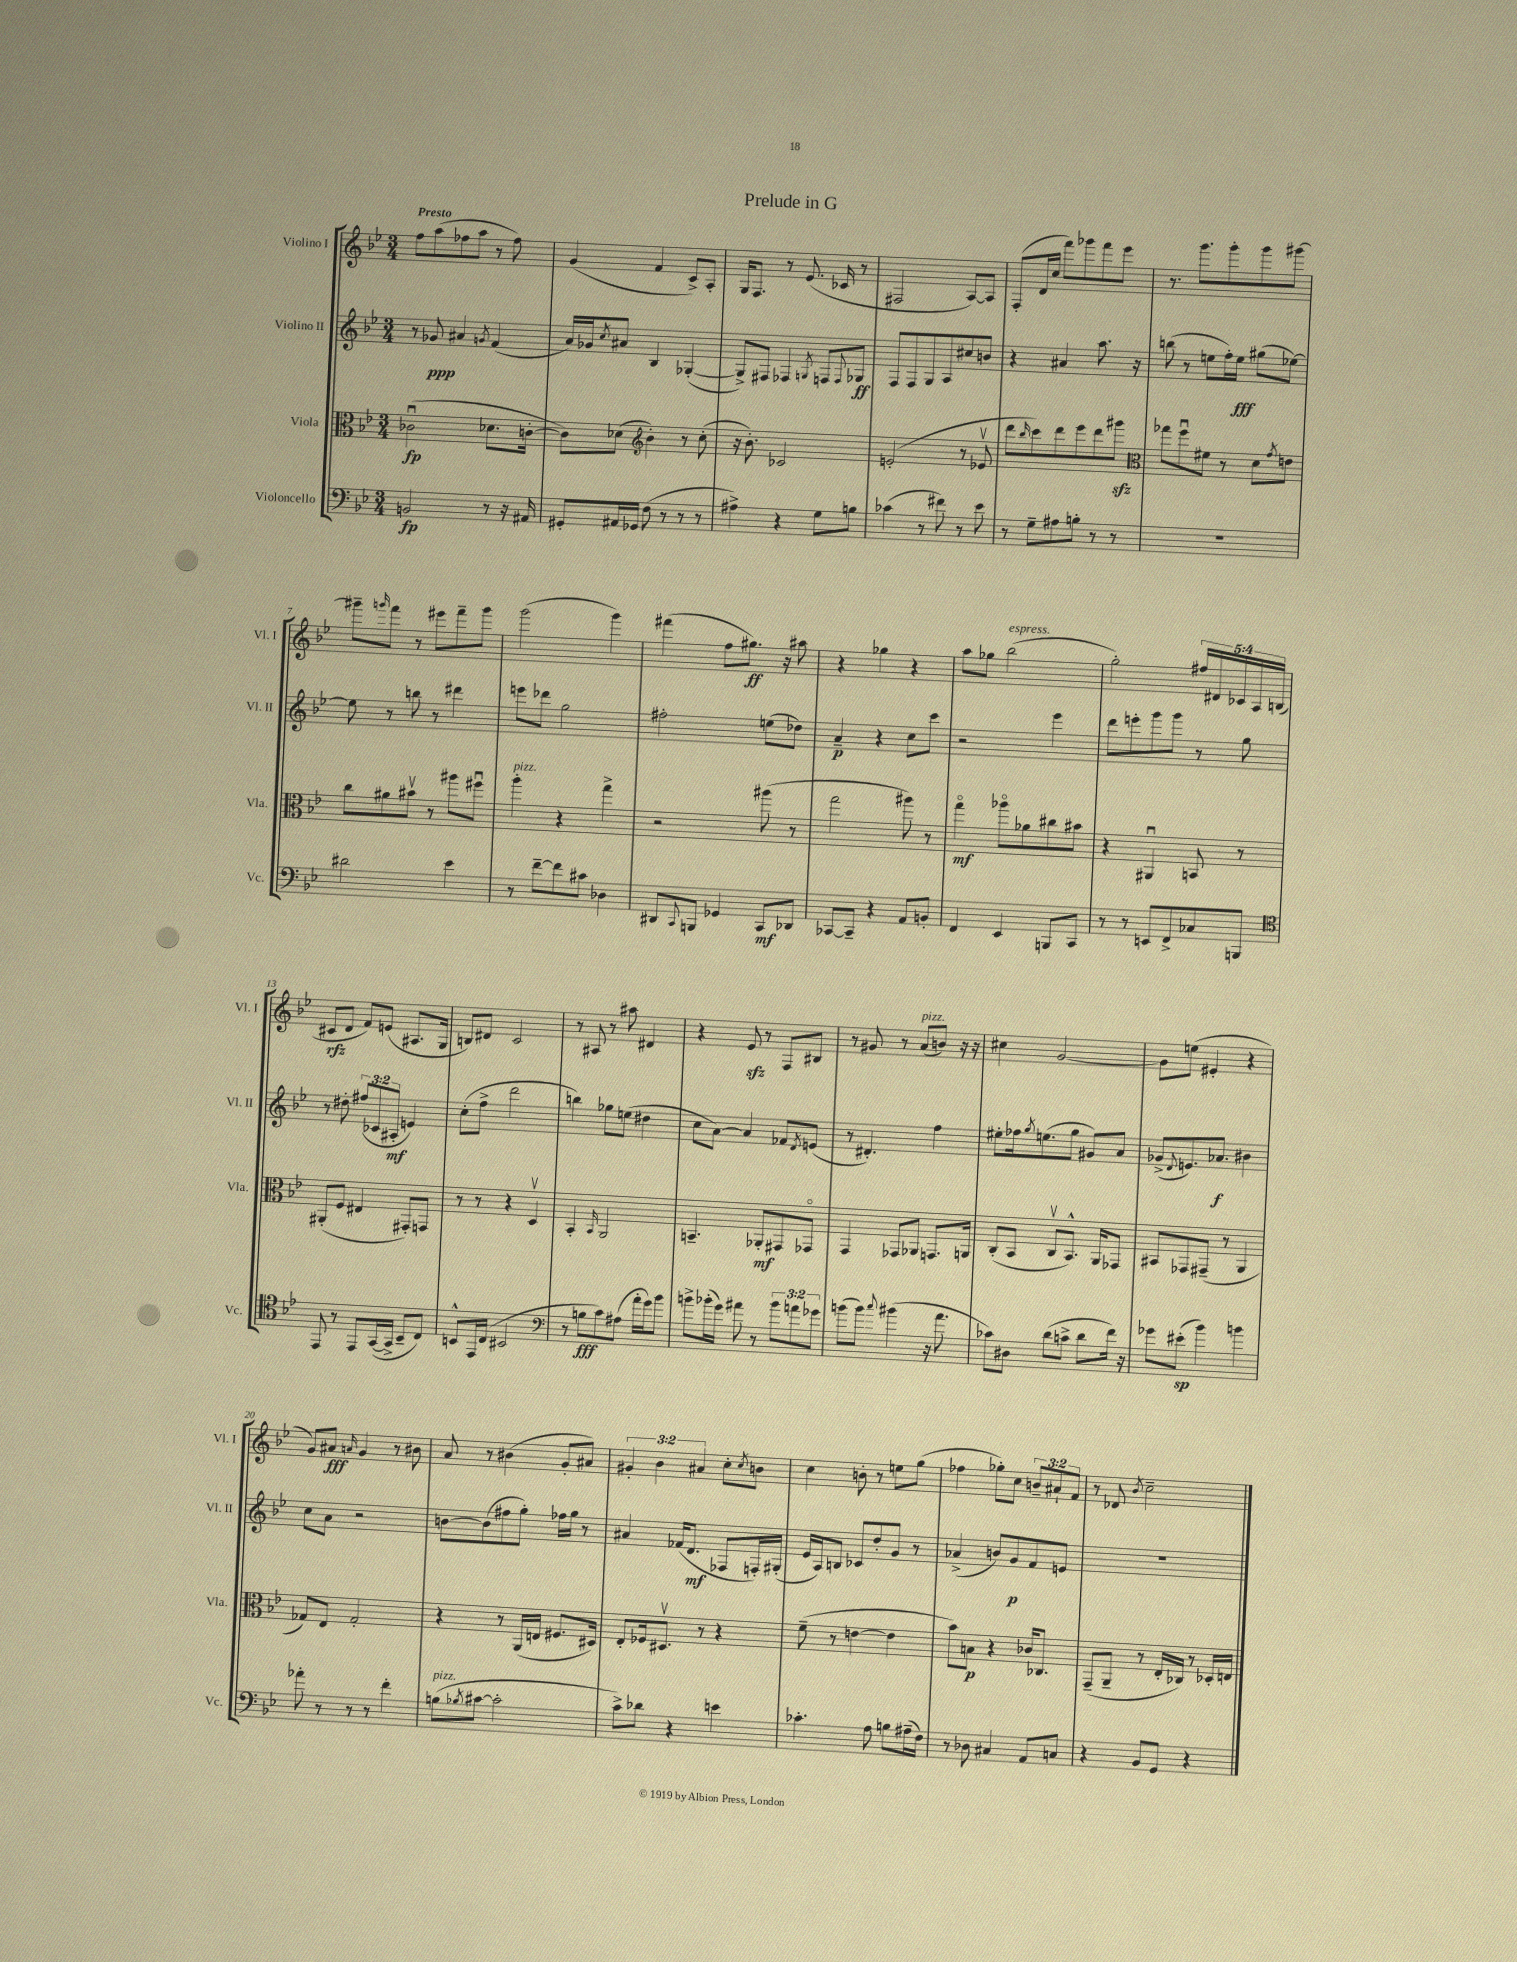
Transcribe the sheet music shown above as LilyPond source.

\header { title = "Prelude in G" }
<<
\new StaffGroup <<
\new Staff = "s0" \with { instrumentName = "Violino I" shortInstrumentName = "Vl. I" } {
    \clef treble \key bes \major \numericTimeSignature \time 3/4 \override Staff.TupletNumber.text = #tuplet-number::calc-fraction-text \tempo "Presto"
    f''8 a''8( fes''8 a''8 r8 fes''8) |
    g'4( f'4 c'8->) a8-. |
    g16 f8. r8 ees'8.( ces'16 r8 |
    fis2 a8~) a8 |
    f8-.( d'16 c''16 f'''8) ges'''8 f'''8 ees'''8 |
    r8. g'''8. g'''8-. g'''8 gis'''8~ |
    gis'''8-- \grace { g'''16 } f'''8 r8 eis'''8 f'''8-- g'''8 |
    g'''2( g'''4) |
    fis'''4( f''8 gis''8.\ff) r16 ais''8 |
    r4 ges''4 r4 |
    a''8 ges''8 bes''2^\markup { \italic "espress." }( |
    g''2-.) \tuplet 5/4 { fis''16 dis'16 ces'16 a16 b16( } |
    cis'8\rfz d'8 f'8) e'8( ais8. g16 |
    b8) dis'8 c'2 |
    r8 ais8 r8 ais''8 dis'4 |
    r4 ees'8\sfz r8 f8 bis8 |
    r8 gis'8 r8 a'8^\markup { \italic "pizz." }( b'8) r16 r16 |
    cis''4 g'2~ |
    g'8 e''8( eis'4-. r4 |
    g'8) ais'8\fff \grace { a'16 } g'4 r8 bis'8 |
    a'8 r8 bis'4( g'8-. ais'8) |
    \tuplet 3/2 { gis'4-. bes'4 ais'4 } c''8-. \acciaccatura { c''8 } b'8 |
    c''4 b'8-. r8 e''8 g''8( |
    fes''4 ges''8-.) c''8 \tuplet 3/2 { b'8-- ais'8-! f'8 } |
    r8 des'8 \acciaccatura { bes'8 } c''2-- \bar "|." |
}
\new Staff = "s1" \with { instrumentName = "Violino II" shortInstrumentName = "Vl. II" } {
    \clef treble \key bes \major \numericTimeSignature \time 3/4 \override Staff.TupletNumber.text = #tuplet-number::calc-fraction-text
    r8 ges'8\ppp ais'4 \acciaccatura { g'8 } f'4( |
    a'16) ges'16 \acciaccatura { c''8 } ais'8 bes4 ges4~-.( |
    ges8->) fis8 fes4 \acciaccatura { g8 } f8 \appoggiatura { f8 } ges8\ff |
    f8 f8 g8 a8 cis''8 b'8 |
    r4 ais'4 a''8. r16 |
    b''8( r8 e''8 f''16-.) e''16\fff gis''8( ees''8~) |
    ees''8 r8 b''8 r8 dis'''4 |
    e'''8 des'''8 g''2 |
    fis''2-. e''8( des''8) |
    a'4--\p r4 c''8 c'''8 |
    r2 ees'''4 |
    d'''8 e'''8-. g'''8 g'''8 r8 g''8 |
    r8 dis''8-. \tuplet 3/2 { fis''8( ces'8 ais8-.\mf } e'4) |
    c''8-.( f''8-> d'''2 |
    b''4) ges''8 e''8( dis''4 |
    c''8 a'8~) a'4 fes'8 \acciaccatura { d'8 } e'8( |
    r8 dis'4.-.) f''4 |
    eis''8-. fes''16 \acciaccatura { g''8 } e''8.( g''8 gis'8) a'8 |
    ges'8->( \appoggiatura { d'8 } e'8.) aes'8.\f bis'4 |
    c''8 a'8 r2 |
    b'8~ b'8( fis''8 g''8-.) fes''16 g''16 r8 |
    ais'4 fes'16( d'8.\mf fes8 f16-.) gis16-.( |
    ees'16 a16) b8 ces'8 d''8-. g'8 r8 |
    aes'4->( b'8) g'8\p f'8 e'8 |
    R2. \bar "|." |
}
\new Staff = "s2" \with { instrumentName = "Viola" shortInstrumentName = "Vla." } {
    \clef alto \key bes \major \numericTimeSignature \time 3/4
    ces'2\downbow\fp( des'8. c'16~-. |
    c'8) des'8( \clef treble bes'4-.) r8 c''8-.( |
    r16 bes'8.-.) ces'2 |
    e'2-.( r8 ees'8\upbow |
    d'''8 \grace { bes''16 } c'''8) d'''8 ees'''8 d'''8 gis'''8\sfz |
    \clef alto ges''8 f''8\downbow fis'8 r8 d'8 \acciaccatura { g'8 } e'8 |
    c''8 ais'8 bis'8\upbow r8 ais''8 fis''8\downbow |
    a''4-.^\markup { \italic "pizz." } r4 g''4-> |
    r2 ais''8( r8 |
    g''2 ais''8) r8 |
    g''4\flageolet\mf aes''8\flageolet aes'8 cis''8 bis'8 |
    r4 ais,4\downbow b,8 r8 |
    ais,8-.( f8 eis4 gis,8-.) g,8 |
    r8 r8 r4 d4\upbow |
    bes,4-. \grace { bes,16 } a,2 |
    b,4.-- aes,8-.\mf gis,8 ges,8\flageolet |
    g,4 ges,8 aes,8 g,8. a,16 |
    c8-.( bes,8 c8\upbow bes,8.-^) a,16 ges,8 |
    bis,8 ges,8 gis,8--( r8 a,4 |
    ges8) ees8 ges2-. |
    r4 r8 a,16( e16 fis8. dis16) |
    ees8-. fes16 dis8.\upbow r8 r4 |
    f'8--( r8 e'4~ e'4 |
    bes'8) b8\p r4 ces'16 ces8. |
    g,8--( a,8-- r8 ees16-. ces16) r8 des16-. e16 \bar "|." |
}
\new Staff = "s3" \with { instrumentName = "Violoncello" shortInstrumentName = "Vc." } {
    \clef bass \key bes \major \numericTimeSignature \time 3/4 \override Staff.TupletNumber.text = #tuplet-number::calc-fraction-text
    b,2\fp r8 r16 ais,16 |
    gis,8-. ais,16 ges,16 f8( r8 r8 r8 |
    ais4->) r4 g8 b8 |
    ces'4( r8 fis'8) r8 ees'8 |
    r8 g8-- ais8 b8-. r8 r8 |
    R2. |
    dis'2 ees'4 |
    r8 f'8~-- f'8 cis'8 des4 |
    dis,8 \appoggiatura { c,8 } b,,8 ges,4 c,8\mf des,8 |
    ces,8~ ces,8-- r4 a,8 b,8-. |
    f,4 ees,4 b,,8 c,8 |
    r8 r8 e,8 f,8-> ces8 b,,8 |
    \clef tenor ees,8 r8 ees,8 g,16~( g,16-> bes,8-- c8) |
    b,8-^ ees,16 c16( bis,2 |
    \clef bass r8 b8\fff c'8) ais8( a'16-. g'16) bes'8 |
    b'8-> bes'16-.( g'16) ais'8 r8 \tuplet 3/2 { bes'8 a'8 ges'8 } |
    b'8( b'8) \appoggiatura { c''8 } bis'4( r16 a'8. |
    ces'8) dis8 d'8( c'8-> d'8 f'16) r16 |
    ges'8 eis'8-.\sp( bes'4) b'4 |
    aes'8-. r8 r8 r8 f'4-. |
    b8^\markup { \italic "pizz." }( \acciaccatura { bes8 } cis'8~ cis'2-. |
    c'8->) des'8 r4 e'4 |
    ces'4.-. a8 b8 ais16--( f16) |
    r8 des8 cis4 a,8 c8 |
    r4 bes,8 g,8 r4 \bar "|." |
}
>>
>>
